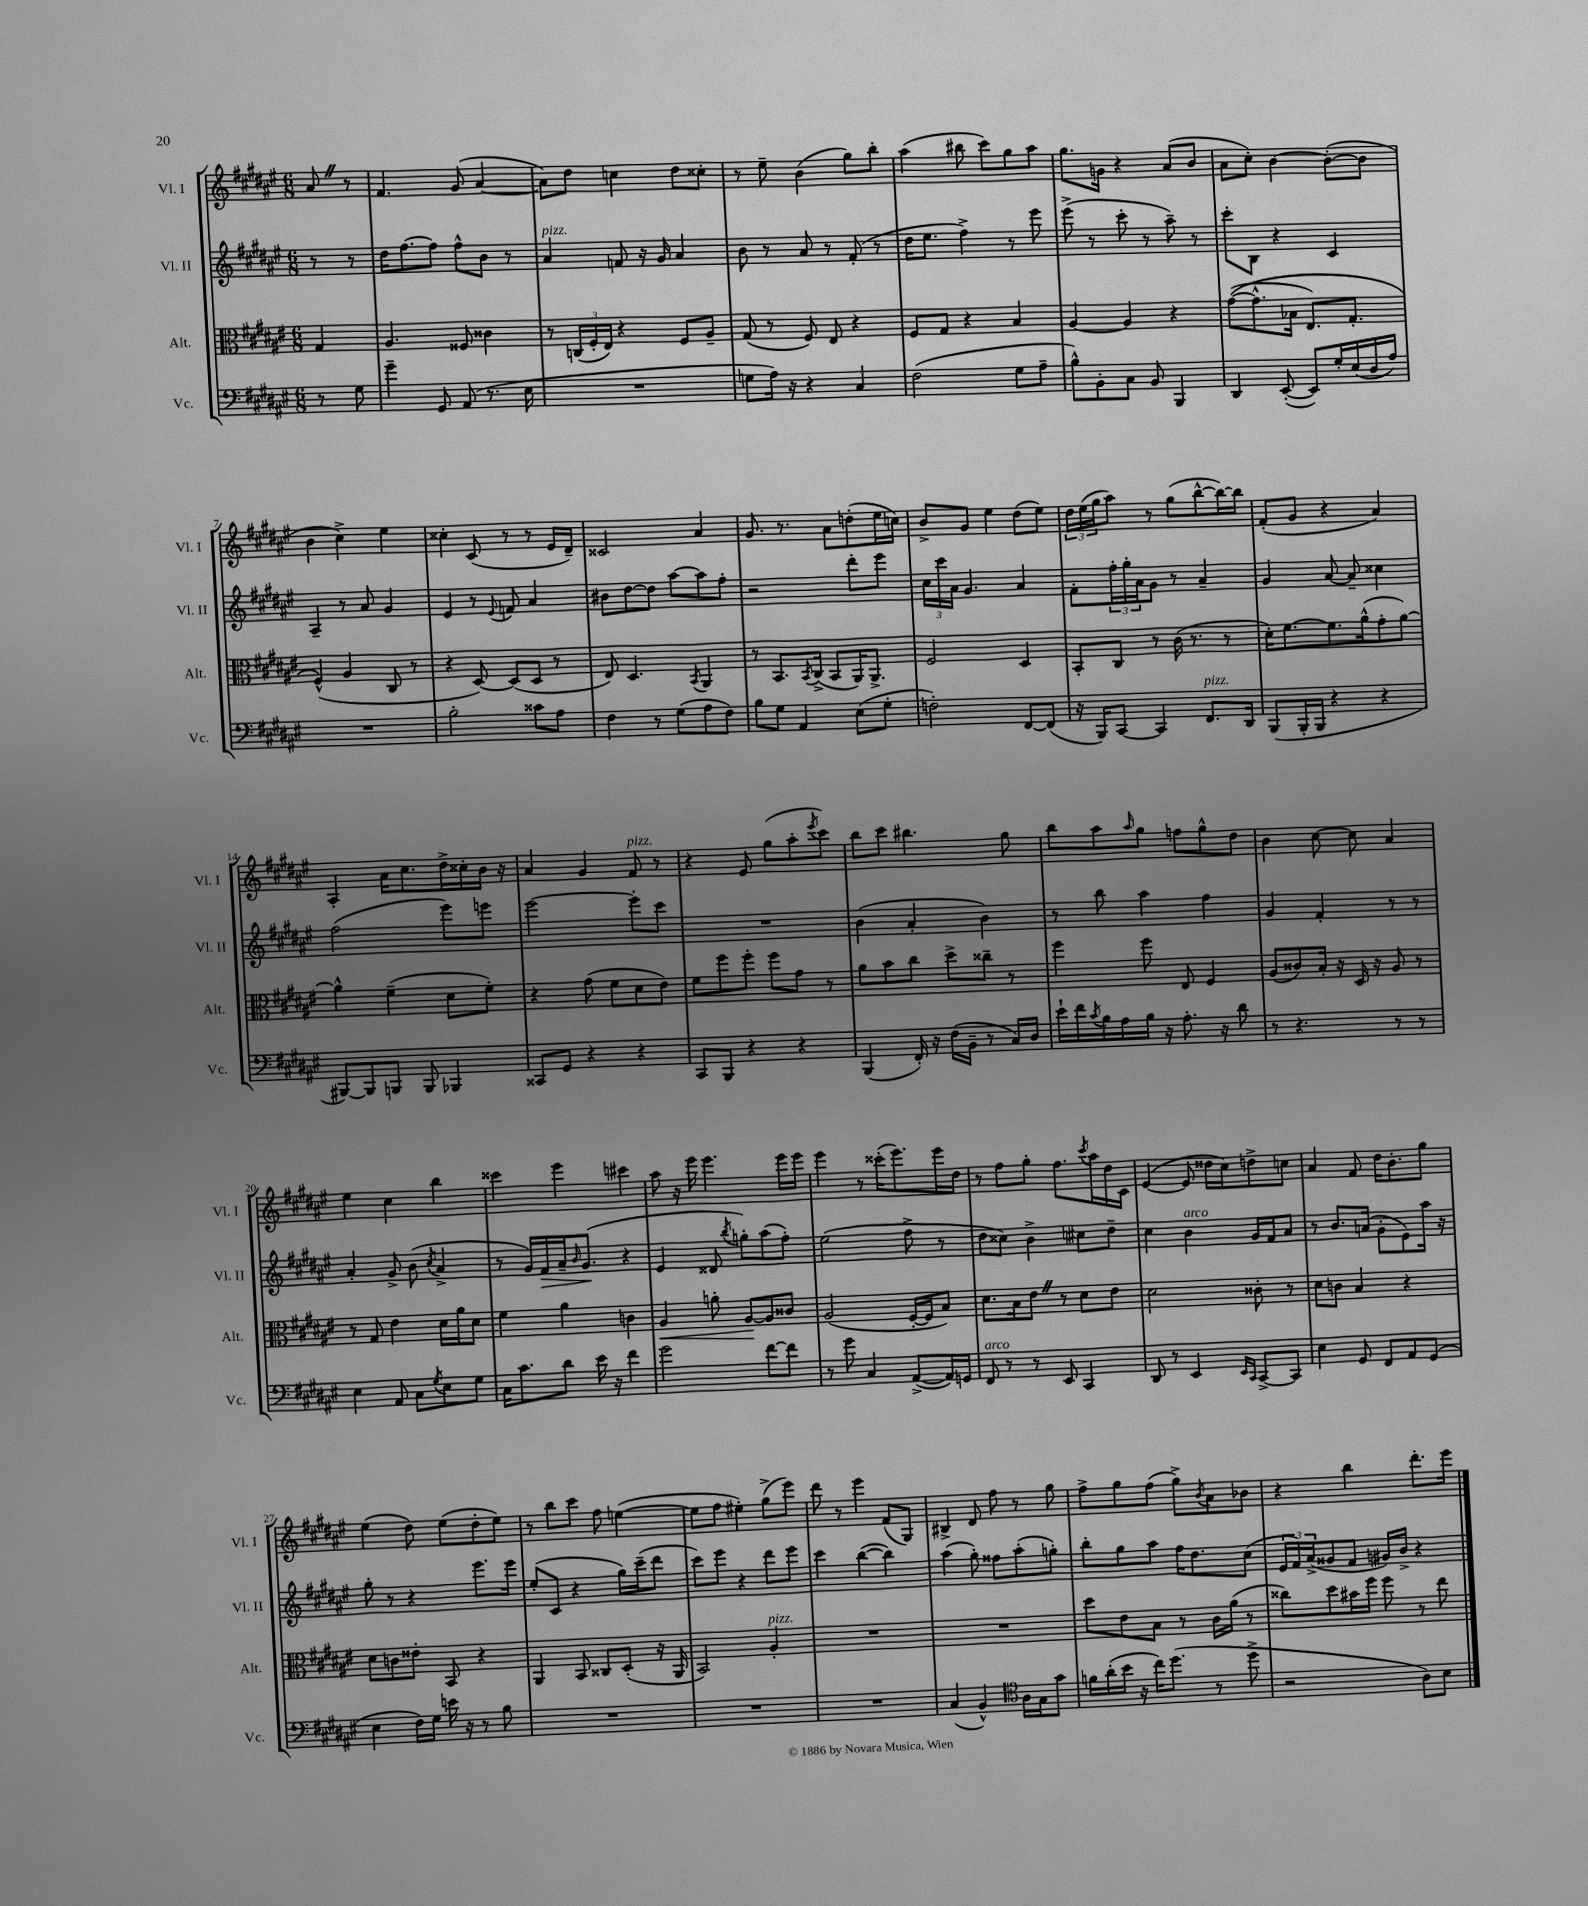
<<
\new StaffGroup <<
\new Staff = "s0" \with { instrumentName = "Vl. I" shortInstrumentName = "Vl. I" } {
    \clef treble \key fis \major \numericTimeSignature \time 6/8 \partial 4
    ais'8 \once \override BreathingSign.text = \markup { \musicglyph "scripts.caesura.straight" } \breathe r8 |
    fis'4. gis'8( ais'4~ |
    ais'8) dis''8 c''4 dis''8 cisis''8-. |
    r8 eis''8-- b'4( gis''8) b''8-. |
    ais''4( bis''8 cis'''8) gis''8 ais''8 |
    gis''8. g'16 r4 ais'8( b'8 |
    ais'8 cis''8-.) b'4~ b'8~-.( b'8 |
    b'4 cis''4->) eis''4 |
    cisis''4-. cis'8( r8 r8 eis'16 dis'16--) |
    cisis'2 ais'4 |
    gis'8. r8. ais'8 d''8-.( eis''16 c''16) |
    b'8-> gis'8 eis''4 dis''8( eis''8) |
    \tuplet 3/2 { dis''16 eis''16( gis''16 } ais''8) r8 gis''8( b''8~-^ b''16~) b''16 |
    fis'8-.( gis'8 r4 ais'4) |
    ais4-. ais'16 cis''8. dis''16-> cisis''16-. b'16 r16 |
    ais'4 gis'4 fis'8^\markup { \italic "pizz." } r8 |
    r4 eis'8 gis''8( ais''8-. \acciaccatura { eis'''8 } cis'''8) |
    b''8 cis'''8 bis''4. gis''8 |
    b''8 ais''8 \grace { ais''16 } gis''8 f''8 gis''8-^ dis''8 |
    b'4 cis''8~ cis''8 ais'4 |
    eis''4 cis''4 b''4 |
    cisis'''4 eis'''4 cis'''4 |
    ais''8 r16 eis'''16 eis'''4. eis'''16 eis'''16 |
    eis'''4 r8 cisis'''16-.( eis'''8.) eis'''16 dis''16 |
    r8 fis''8 gis''8-. fis''8. \acciaccatura { cis'''8 } ais''16 dis''16 cis'16 |
    eis'4~( eis'8 disis''16 cis''16) d''8-> c''8 |
    ais'4 fis'8 dis''16 b'8.-. gis''8 |
    eis''4( dis''8) eis''8( dis''8-. eis''8) |
    r8 b''8 cis'''8 fis''8 e''4~( |
    e''8 fis''8 eis''4-.) gis''8->( eis'''8) |
    dis'''8 r8 eis'''4 fis'8( gis8) |
    bis4-> dis'8 fis''8 r8 gis''8 |
    fis''8-> gis''8 fis''8( gis''8->) \acciaccatura { b'8 } ais'8 bes'8 |
    r4 b''4 dis'''8.-. eis'''16 \bar "|." |
}
\new Staff = "s1" \with { instrumentName = "Vl. II" shortInstrumentName = "Vl. II" } {
    \clef treble \key fis \major \numericTimeSignature \time 6/8 \partial 4
    r8 r8 |
    dis''16 fis''8.~ fis''8 fis''8-^ b'8 r8 |
    ais'4^\markup { \italic "pizz." } f'8 r16 gis'16 ais'4 |
    b'8 r8 ais'8 r8 fis'8-.( r8 |
    dis''16 eis''8. fis''4->) r8 eis'''8 |
    eis'''8->( r8 cis'''8-. r8 ais''8--) r8 |
    cis'''8-. b8 r4 cis'4 |
    ais4-- r8 ais'8 gis'4 |
    eis'4 r8 \appoggiatura { eis'8 } f'8 ais'4 |
    bis'8 dis''8~ dis''8 ais''8~ ais''8 fis''8-. |
    r2 dis'''8-. eis'''8 |
    \tuplet 3/2 { cis''16 cis'''16 ais'16 } gis'4. ais'4 |
    fis'8-. \tuplet 3/2 { fis''16-. gis''16-. ais'16 } gis'8 r8 ais'4-- |
    gis'4 ais'8~ ais'8-- cisis''4 |
    fis''2( eis'''8) e'''8 |
    eis'''2~ eis'''8-. cis'''8 |
    R2. |
    b'4( ais'4-. b'4) |
    r8 b''8 ais''4 fis''4 |
    gis'4 fis'4-. r8 r8 |
    ais'4-. gis'8-> b'8( \acciaccatura { cis''8 } ais'4-> |
    r8 gis'16) fis'16\> ais'16-- \grace { b'16 } gis'8.\!( r4 |
    eis'4 disis'8 \acciaccatura { b''8 } g''8-.) ais''8( fis''8-.) |
    eis''2( fis''8-> r8 |
    dis''8 cisis''8) b'4-> cis''8 dis''8-- |
    cis''4 b'4^\markup { \italic "arco" } gis'16 fis'16 ais'8 |
    r8 b'8. a'16( gis'8-. eis'8) ais''16 r16 |
    gis''8-. r8 r4 eis'''8. eis'''16 |
    eis''8-.( cis'8 r4 gis''16) cis'''16--( dis'''8 |
    cis'''8) eis'''8 r4 dis'''8 eis'''8 |
    cis'''4 b''4~( b''4) |
    ais''4( gis''8-.) fisis''8 ais''8-.( g''8-.) |
    b''8-. gis''8 ais''8 fis''16 dis''8. cis''8( |
    \tuplet 3/2 { eis'16 fis'16) ais'16->( } gisis'8 fis'8 gis'16) b'16-> r4 \bar "|." |
}
\new Staff = "s2" \with { instrumentName = "Alt." shortInstrumentName = "Alt." } {
    \clef alto \key fis \major \numericTimeSignature \time 6/8 \partial 4
    gis4 |
    ais4. fisis8 cisis'4 |
    r8 \tuplet 3/2 { c16( fis16-. eis16) } r4 fis8 ais8-- |
    gis8( r8 fis8) eis8 r4 |
    fis8 gis8 r4 b4 |
    ais4~ ais4 r4 |
    gis'8~(\( gis'8.-^ bes16 eis8.) gis8.-. |
    fis4-^(\) ais4 cis8 r8 |
    r4 dis8~) dis8( dis8 r8 |
    eis8) dis4. \acciaccatura { b,8 } ais,4 |
    r8 b,8. \acciaccatura { b,8 } cis16->( b,8 ais,16) ais,8.-> |
    fis2 dis4 |
    b,8-. cis8 r8 cis'16( r8. r8 |
    dis'16-.) fis'8.~ fis'8. ais'16-^( gis'8-. ais'8~) |
    ais'4-^ fis'4--( dis'8 fis'8-.) |
    r4 gis'8( fis'8 dis'8 eis'8) |
    fis'8 fis''8 fis''8-. fis''8 gis'8 r8 |
    ais'8 b'8 cis''8 dis''8-> cisis''8-- r8 |
    fis''4 fis''8 eis8 fis4 |
    ais8( cisis'8) b16-. r16 dis16 r16 ais8 r8 |
    r8 gis8 eis'4 dis'16 ais'16 dis'8 |
    fis'4 ais'4 c'4 |
    ais4\< a'8-. ais8~\! ais8 cisis'8 |
    ais2( fis16~-. fis16 b8) |
    dis'8. b16 eis'8 \once \override BreathingSign.text = \markup { \musicglyph "scripts.caesura.straight" } \breathe r8 dis'8 eis'8 |
    dis'2 cisis'8-. r8 |
    dis'8 c'8 b4 r4 |
    dis'8 c'8 eisis'8-. b,8 r4 |
    ais,4 b,8 cisis8 dis8-.( r16 ais,16 |
    b,2) ais4-.^\markup { \italic "pizz." } |
    R2. |
    R2. |
    dis''8 eis'8 b8 r8 cis'16 ais'16( r8 |
    cisis''8) dis''8 bis'16 fis''16 fis''8 r8 eis''8 \bar "|." |
}
\new Staff = "s3" \with { instrumentName = "Vc." shortInstrumentName = "Vc." } {
    \clef bass \key fis \major \numericTimeSignature \time 6/8 \partial 4
    r8 gis8 |
    gis'4-- gis,8 ais,8( r8. eis16 |
    R2. |
    g8 ais16) r16 r4 cis4 |
    fis2( gis8 ais8-- |
    b8-^) b,8-. cis8 b,8 b,,4 |
    dis,4 eis,8~-.( eis,8) gis16-. eis16( dis16 ais16) |
    R2. |
    b2-. cisis'8 ais8 |
    fis4 r8 gis8( ais8 fis8) |
    b8 gis8 ais,4 eis8( gis8-. |
    f2-.) fis,8~ fis,8( |
    r16 b,,16) cis,8~ cis,4 fis,8.^\markup { \italic "pizz." } dis,16 |
    b,,8( b,,16-. b,,16 r4 r4 |
    bis,,8~) bis,,8 b,,8 b,,8 bes,,4 |
    cisis,8 gis,8 r4 r4 |
    cis,8 b,,8 r4 r4 |
    b,,4( fis,16-.) r16 fis16( b,16-- r8 cis16) dis16 |
    eis'16-! fis'16 \acciaccatura { cis'8 } b16 ais16 b16 r16 ais8.-. r16 dis'8 |
    r8 r4. r8 r8 |
    eis4 ais,8 cis8 \acciaccatura { gis8 } eis8 gis8 |
    cis16 cis'8. dis'8 eis'16 r16 fis'4 |
    gis'2 fis'8~ fis'8 |
    r8 gis'8 cis4 ais,8~->( ais,16) g,16 |
    fis,8^\markup { \italic "arco" } r8 r8 eis,8 cis,4 |
    dis,8 r8 eis,4 \grace { eis,16 cis,16 } cis,8~-> cis,8 |
    eis4 gis,8 fis,8 ais,8 gis,8( |
    eis4 fis16) gis16 e'16 r16 r8 b8 |
    R2. |
    R2. |
    R2. |
    cis4( b,4-^) \clef tenor ais16 gis16 gis'8 |
    f'16 ais'16-.( b'16 r16 cis''16) dis''8.( r8 dis''8-> |
    r2 ais8) b8 \bar "|." |
}
>>
>>
